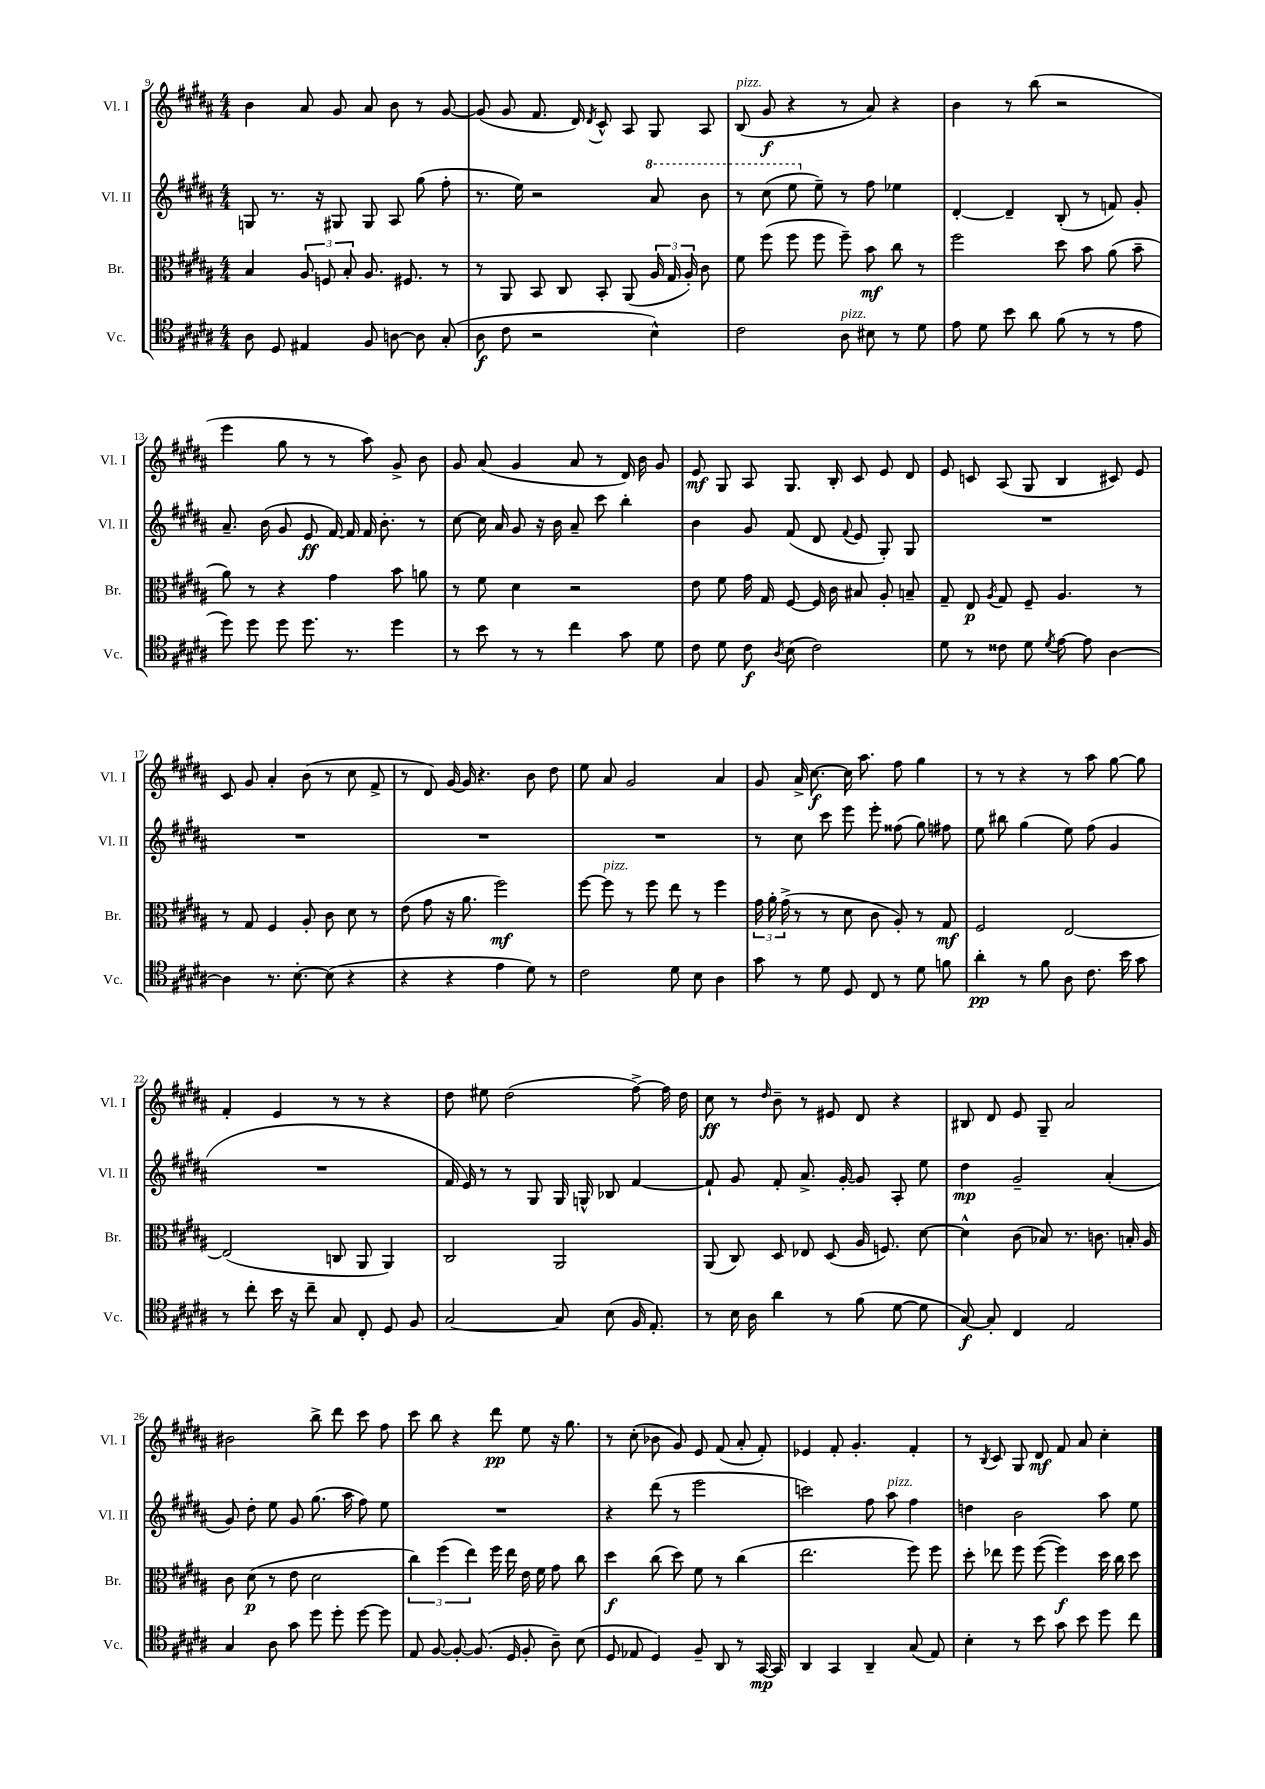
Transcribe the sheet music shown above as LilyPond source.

<<
\new StaffGroup <<
\new Staff = "s0" \with { instrumentName = "Vl. I" shortInstrumentName = "Vl. I" } {
    \clef treble \key b \major \numericTimeSignature \time 4/4
    \autoBeamOff b'4 ais'8 gis'8 ais'8 b'8 r8 gis'8~ |
    gis'8( gis'8 fis'8. dis'16) \acciaccatura { dis'8 } cis'8-^ ais8 gis8 ais8 |
    b8^\markup { \italic "pizz." }( gis'8\f r4 r8 ais'8) r4 |
    b'4 r8 b''8( r2 |
    e'''4 gis''8 r8 r8 ais''8) gis'8-> b'8 |
    gis'8 ais'8( gis'4 ais'8 r8 dis'16) b'16 gis'8 |
    e'8\mf gis8 ais8 gis8. b16-. cis'8 e'8 dis'8 |
    e'8 c'8 ais8( gis8 b4 cis'8) e'8 |
    cis'8 gis'8 ais'4-. b'8( r8 cis''8 fis'8-> |
    r8 dis'8) gis'16~ gis'16 r4. b'8 dis''8 |
    e''8 ais'8 gis'2 ais'4 |
    gis'8 ais'16-> cis''8.~\f cis''16 ais''8. fis''8 gis''4 |
    r8 r8 r4 r8 ais''8 gis''8~ gis''8 |
    fis'4-. e'4 r8 r8 r4 |
    dis''8 eis''8 dis''2( fis''8~->) fis''16 dis''16 |
    cis''8\ff r8 \grace { dis''16 } b'8-- r8 eis'8 dis'8 r4 |
    bis8 dis'8 e'8 gis8-- ais'2 |
    bis'2 b''8-> dis'''8 cis'''8 fis''8 |
    cis'''8 b''8 r4 dis'''8\pp e''8 r16 gis''8. |
    r8 cis''8-.( bes'8 gis'8) e'8 fis'8( ais'8-. fis'8-.) |
    ees'4 fis'8-. gis'4.-. fis'4-. |
    r8 \acciaccatura { b8 } cis'8 gis8 dis'8\mf fis'8 ais'8 cis''4-. \bar "|." |
}
\new Staff = "s1" \with { instrumentName = "Vl. II" shortInstrumentName = "Vl. II" } {
    \clef treble \key b \major \numericTimeSignature \time 4/4
    \autoBeamOff g8 r8. r16 gis8 gis8 ais8 gis''8( fis''8-. |
    r8. e''16) r2 \ottava #1 ais''8 b''8 |
    r8 cis'''8( e'''8 \ottava #0 e''8--) r8 fis''8 ees''4 |
    dis'4~-. dis'4-- b8-.( r8 f'8) gis'8-. |
    ais'8.-- b'16( gis'8 e'8\ff fis'16~) fis'16 fis'16 b'8.-. r8 |
    cis''8~ cis''16 ais'16 gis'8 r16 b'16 ais'8-- cis'''8 b''4-. |
    b'4 gis'8 fis'8( dis'8 \appoggiatura { fis'8 } e'8 gis8-.) gis8 |
    R1 |
    R1 |
    R1 |
    R1 |
    r8 cis''8 cis'''8 e'''8 e'''8-. fisis''8( gis''8) fis''8 |
    e''8 bis''8 gis''4( e''8) fis''8( gis'4 |
    R1 |
    fis'16 e'16) r8 r8 gis8 gis16 g16-^ bes8 fis'4~ |
    fis'8-! gis'8 fis'8-. ais'8.-> gis'16~-. gis'8 ais8-. e''8 |
    dis''4\mp gis'2-- ais'4-.( |
    gis'8) dis''8-. e''8 gis'8 gis''8.( ais''16 fis''8) e''8 |
    R1 |
    r4 dis'''8( r8 e'''2 |
    c'''2) fis''8 ais''8^\markup { \italic "pizz." } fis''4 |
    d''4 b'2 ais''8 e''8 \bar "|." |
}
\new Staff = "s2" \with { instrumentName = "Br." shortInstrumentName = "Br." } {
    \clef alto \key b \major \numericTimeSignature \time 4/4
    \autoBeamOff b4 \tuplet 3/2 { ais8 f8 b8-. } ais8. fis8. r8 |
    r8 ais,8 b,8 cis8 b,8-. ais,8( \tuplet 3/2 { ais16 gis16 ais16-.) } cis'8 |
    fis'8 fis''8( fis''8 fis''8 fis''8--) b'8\mf cis''8 r8 |
    fis''2 dis''8 b'8 ais'8( b'8-- |
    ais'8) r8 r4 gis'4 b'8 a'8 |
    r8 fis'8 dis'4 r2 |
    e'8 fis'8 gis'16 gis16 fis8~ fis16 cis'16 bis8 ais8-. b8-- |
    gis8-- e8\p \acciaccatura { ais8 } gis8 fis8-- ais4. r8 |
    r8 gis8 fis4 ais8-. cis'8 dis'8 r8 |
    e'8( gis'8 r16 ais'8. fis''2\mf) |
    fis''8~ fis''8^\markup { \italic "pizz." } r8 fis''8 e''8 r8 fis''4 |
    \tuplet 3/2 { gis'16 ais'16-. gis'16->( } r8 r8 dis'8 cis'8 ais8-.) r8 gis8\mf |
    fis2 e2~ |
    e2( c8 ais,8 ais,4) |
    cis2 ais,2 |
    ais,8( cis8) dis8 ees8 dis8( ais16 f8.) dis'8~ |
    dis'4-^ cis'8( bes8) r8. c'8. b16-. ais16 |
    cis'8 dis'8\p( r8 e'8 dis'2 |
    \tuplet 3/2 { cis''4) fis''4( e''4) } fis''16 e''16 e'16 fis'16 gis'8 cis''8 |
    dis''4\f cis''8( dis''8) fis'8 r8 cis''4( |
    e''2. fis''8) fis''8 |
    dis''8-. ees''8 fis''8 fis''8~( fis''4\f) dis''16 cis''16 dis''8 \bar "|." |
}
\new Staff = "s3" \with { instrumentName = "Vc." shortInstrumentName = "Vc." } {
    \clef tenor \key b \major \numericTimeSignature \time 4/4
    \autoBeamOff ais8 dis8 eis4 fis8 a8~ a8 gis8-.( |
    ais8\f cis'8 r2 b4-^) |
    cis'2 ais8^\markup { \italic "pizz." } bis8 r8 dis'8 |
    e'8 dis'8 b'8 ais'8 fis'8( r8 r8 e'8 |
    dis''8) dis''8 dis''8 dis''8. r8. dis''4 |
    r8 b'8 r8 r8 cis''4 gis'8 dis'8 |
    cis'8 dis'8 cis'8\f \acciaccatura { ais8 } b8( cis'2) |
    dis'8 r8 cisis'8 dis'8 \acciaccatura { dis'8 } e'8~ e'8 ais4~ |
    ais4 r8. b8.~-. b8( r4 |
    r4 r4 e'4 dis'8) r8 |
    cis'2 dis'8 b8 ais4 |
    gis'8 r8 dis'8 dis8 cis8 r8 dis'8 f'8 |
    ais'4-.\pp r8 fis'8 ais8 cis'8. b'16 gis'8 |
    r8 cis''8-. b'16 r16 cis''8-- gis8 cis8-. dis8 fis8 |
    gis2~ gis8 b8( fis16 e8.-.) |
    r8 b16 ais16 ais'4 r8 fis'8( dis'8~ dis'8 |
    gis8~\f) gis8-. cis4 e2 |
    gis4 ais8 gis'8 dis''8 dis''8-. dis''8~ dis''8 |
    e8 fis8~ fis8~-. fis8.( dis16 fis8-. ais8--) b8( |
    dis8 ees8 dis4) fis8-- ais,8 r8 gis,16~\mp gis,16 |
    ais,4 gis,4 ais,4-- gis8( e8) |
    b4-. r8 b'8 gis'8 b'8 dis''8 cis''8 \bar "|." |
}
>>
>>
\layout { \context { \Score currentBarNumber = #9 } }
